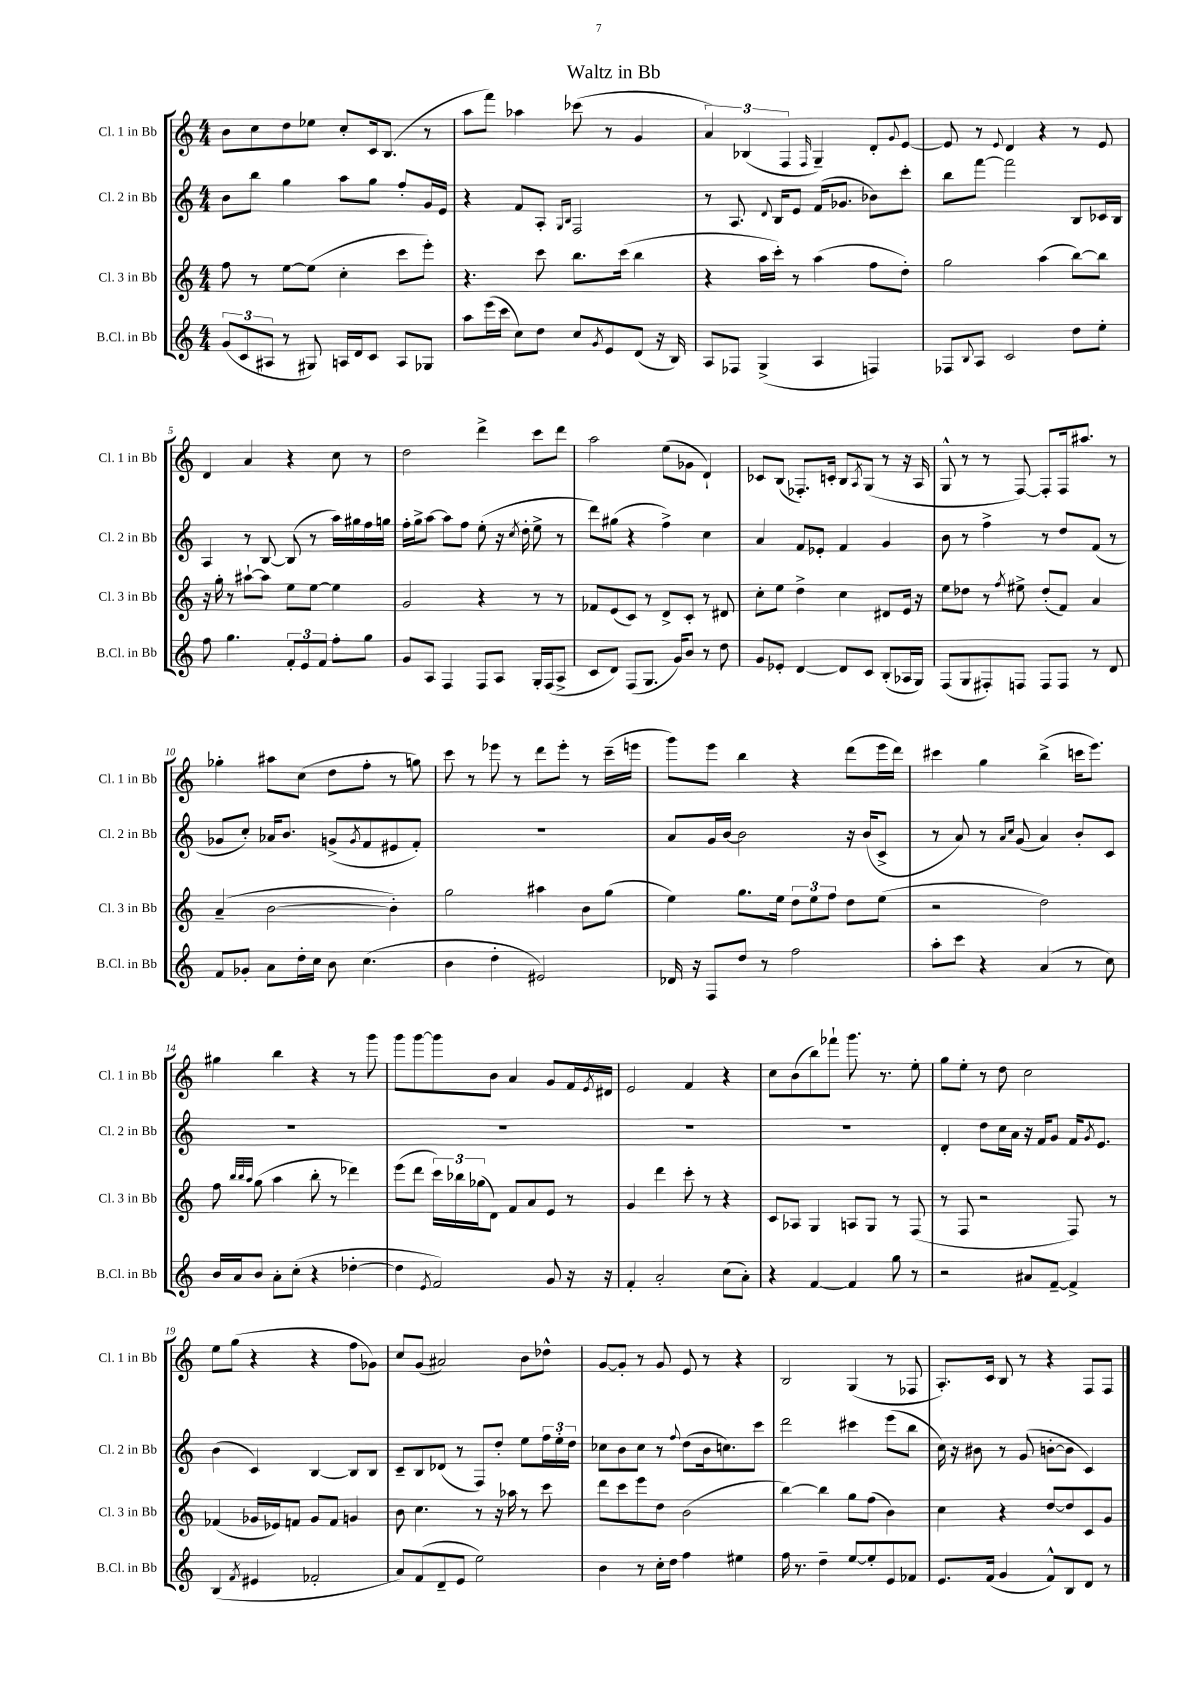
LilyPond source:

\header { title = "Waltz in Bb" }
<<
\new StaffGroup <<
\new Staff = "s0" \with { instrumentName = "Cl. 1 in Bb" shortInstrumentName = "Cl. 1 in Bb" } {
    \clef treble \key c \major \numericTimeSignature \time 4/4
    b'8 c''8 d''8 ees''8 c''8-. c'16 b8.( r8 |
    a''8 f'''8) aes''4 ces'''8( r8 g'4 |
    \tuplet 3/2 { a'4) bes4( f4 } \grace { f16 } g4--) d'8-. \appoggiatura { g'8 } e'8~ |
    e'8 r8 \appoggiatura { e'8 } d'4 r4 r8 e'8 |
    d'4 a'4 r4 c''8 r8 |
    d''2 d'''4-> c'''8 d'''8 |
    a''2 e''8( ges'8 d'4-!) |
    ces'8 b8( fes8.-.) c'16-. b8 \acciaccatura { a8 } g8( r8 r16 a16 |
    g8-^ r8 r8 f8~) f8-. f16 ais''8. r8 |
    ges''4-. ais''8 c''8( d''8 f''8-. r8 g''8) |
    c'''8 r8 ees'''8 r8 d'''8 ees'''8-. r8 c'''16--( e'''16 |
    g'''8) e'''8 b''4 r4 d'''8( e'''16 d'''16) |
    cis'''4 g''4 b''4->( c'''16 e'''8.) |
    gis''4 b''4 r4 r8 g'''8 |
    g'''8 g'''8~ g'''8 b'8 a'4 g'8 f'16 \acciaccatura { e'8 } dis'16 |
    e'2 f'4 r4 |
    c''8 b'8( b''8) fes'''8-! g'''8. r8. e''8-. |
    g''8 e''8-. r8 d''8 c''2 |
    e''8 g''8( r4 r4 f''8 ges'8) |
    c''8 g'8( ais'2) b'8 des''8-^ |
    g'8~ g'8-. r8 g'8 e'8 r8 r4 |
    b2 g4( r8 fes8 |
    a8.-.) c'16 b8 r8 r4 f8 f8 \bar "|." |
}
\new Staff = "s1" \with { instrumentName = "Cl. 2 in Bb" shortInstrumentName = "Cl. 2 in Bb" } {
    \clef treble \key c \major \numericTimeSignature \time 4/4
    b'8 b''8 g''4 a''8 g''8 f''8-. g'16 e'16 |
    r4 f'8 a8-. \grace { g16 b16 } f2 |
    r8 a8. \appoggiatura { d'8 } b16 e'8 f'16( ges'8. bes'8) c'''8-. |
    b''8 f'''8~ f'''2 b8 ces'16 b16 |
    a4 r8 b8~ b8( r8 a''16) gis''16 f''16 g''16 |
    f''16-. g''16-> a''8~ a''8 f''8 e''8-.( r16 \acciaccatura { c''8 } d''16-. e''8-> r8 |
    d'''8) gis''8( r4 f''4->) c''4 |
    a'4 f'8 ees'8-. f'4 g'4 |
    b'8 r8 f''4-> r8 d''8 f'8( r8 |
    ges'8 c''8-.) aes'16 b'8. g'8->( \acciaccatura { g'8 } f'8 eis'8 f'8-.) |
    R1 |
    a'8 g'16 b'16~ b'2 r16 b'16( c'8-> |
    r8 a'8) r8 \grace { a'16 c''16 } g'8( a'4) b'8-. c'8 |
    R1 |
    R1 |
    R1 |
    R1 |
    d'4-. d''8 c''16 a'16 r16 f'16 g'8 f'16 \acciaccatura { g'8 } e'8. |
    b'4( c'4) b4~ b8 b8 |
    c'8-- b8 des'8( r8 f8) d''8-. e''8 \tuplet 3/2 { f''16 e''16-. d''16 } |
    ces''8 b'8 ces''8 r8 \appoggiatura { f''8 } d''8( b'16 c''8.) c'''8 |
    d'''2 cis'''4 e'''8( b''8 |
    c''16) r16 bis'8 r8 g'8( b'8~-. b'8 c'4) \bar "|." |
}
\new Staff = "s2" \with { instrumentName = "Cl. 3 in Bb" shortInstrumentName = "Cl. 3 in Bb" } {
    \clef treble \key c \major \numericTimeSignature \time 4/4
    f''8 r8 e''8~ e''8( c''4-. c'''8 e'''8-.) |
    r4. c'''8 b''8. c'''16( b''4 |
    r4 a''16 c'''16-.) r8 a''4( f''8 d''8-.) |
    g''2 a''4( b''8~) b''8 |
    r16 g''16-. r8 ais''8~-! ais''8 e''8 e''8~ e''4 |
    g'2 r4 r8 r8 |
    fes'8 e'8( c'8) r8 d'8-> c'8-. r8 dis'8 |
    c''8-. e''8 d''4-> c''4 dis'8 e'16 r16 |
    e''8 des''8 r8 \acciaccatura { f''8 } eis''8-> des''8-.( f'8) a'4 |
    a'4--( b'2~ b'4-.) |
    g''2 ais''4 b'8 g''8( |
    e''4) g''8. e''16 \tuplet 3/2 { d''8 e''8 f''8 } d''8 e''8( |
    r2 d''2) |
    f''8 \grace { b''32 b''32 a''32 } g''8( a''4 b''8-. r8 des'''4) |
    e'''8( d'''8 \tuplet 3/2 { c'''16) bes''16 ges''16( } d'8) f'8 a'8 e'8 r8 |
    g'4 d'''4 c'''8-. r8 r4 |
    c'8 aes8 g4 a8 g8 r8 f8( |
    r8 f8 r2 f8) r8 |
    fes'4( ges'16 ees'16) f'8 ges'8 f'8 g'4 |
    b'8 c''4. r8 r16 aes''16 r8 c'''8 |
    d'''8 c'''8 e'''8 d''8 b'2( |
    b''4~) b''4 g''8 f''8( b'4) |
    c''4 r4 d''8~ d''8 c'8 g'8 \bar "|." |
}
\new Staff = "s3" \with { instrumentName = "B.Cl. in Bb" shortInstrumentName = "B.Cl. in Bb" } {
    \clef treble \key c \major \numericTimeSignature \time 4/4
    \tuplet 3/2 { g'8( c'8 ais8 } r8 gis8) a16 d'16 c'8 a8 ges8 |
    a''8 e'''16( c'''16 c''8) d''8 c''8 \acciaccatura { g'8 } e'8 d'8( r16 b16) |
    a8 fes8 g4->( a4 f4) |
    fes8 \appoggiatura { b8 } a8 c'2 d''8 e''8-. |
    f''8 g''4. \tuplet 3/2 { f'8-. e'8 f'8 } f''8-. g''8 |
    g'8 a8 f4 f8 a8 g16-. f16( a8-> |
    c'8 d'8) f8( g8. g'16) b'8 r8 d''8 |
    g'8 ees'8-. d'4~ d'8 c'8 b8-.( aes16 g16) |
    f8( g8 fis8-.) f8 f8 f8 r8 d'8 |
    f'8 ges'8-. a'8 d''16-. c''16 b'8 c''4.( |
    b'4 d''4-. eis'2) |
    des'16 r16 f8 d''8 r8 f''2 |
    a''8-. c'''8 r4 a'4( r8 c''8) |
    b'16 a'16 b'8 a'8-. c''8-.( r4 des''4~-. |
    des''4 \acciaccatura { e'8 } f'2) g'8 r16 r16 |
    f'4-. a'2-. c''8( a'8-.) |
    r4 f'4~ f'4 g''8 r8 |
    r2 ais'8 f'8~-- f'4-> |
    b4( \acciaccatura { f'8 } eis'4 fes'2-. |
    a'8) f'8( d'8-- e'8 e''2) |
    b'4 r8 c''16-. d''16 f''4 eis''4 |
    f''16 r8. d''4-- e''8~ e''8-. e'8 fes'8 |
    e'8. f'16( g'4 f'8-^) b8 d'8 r8 \bar "|." |
}
>>
>>
